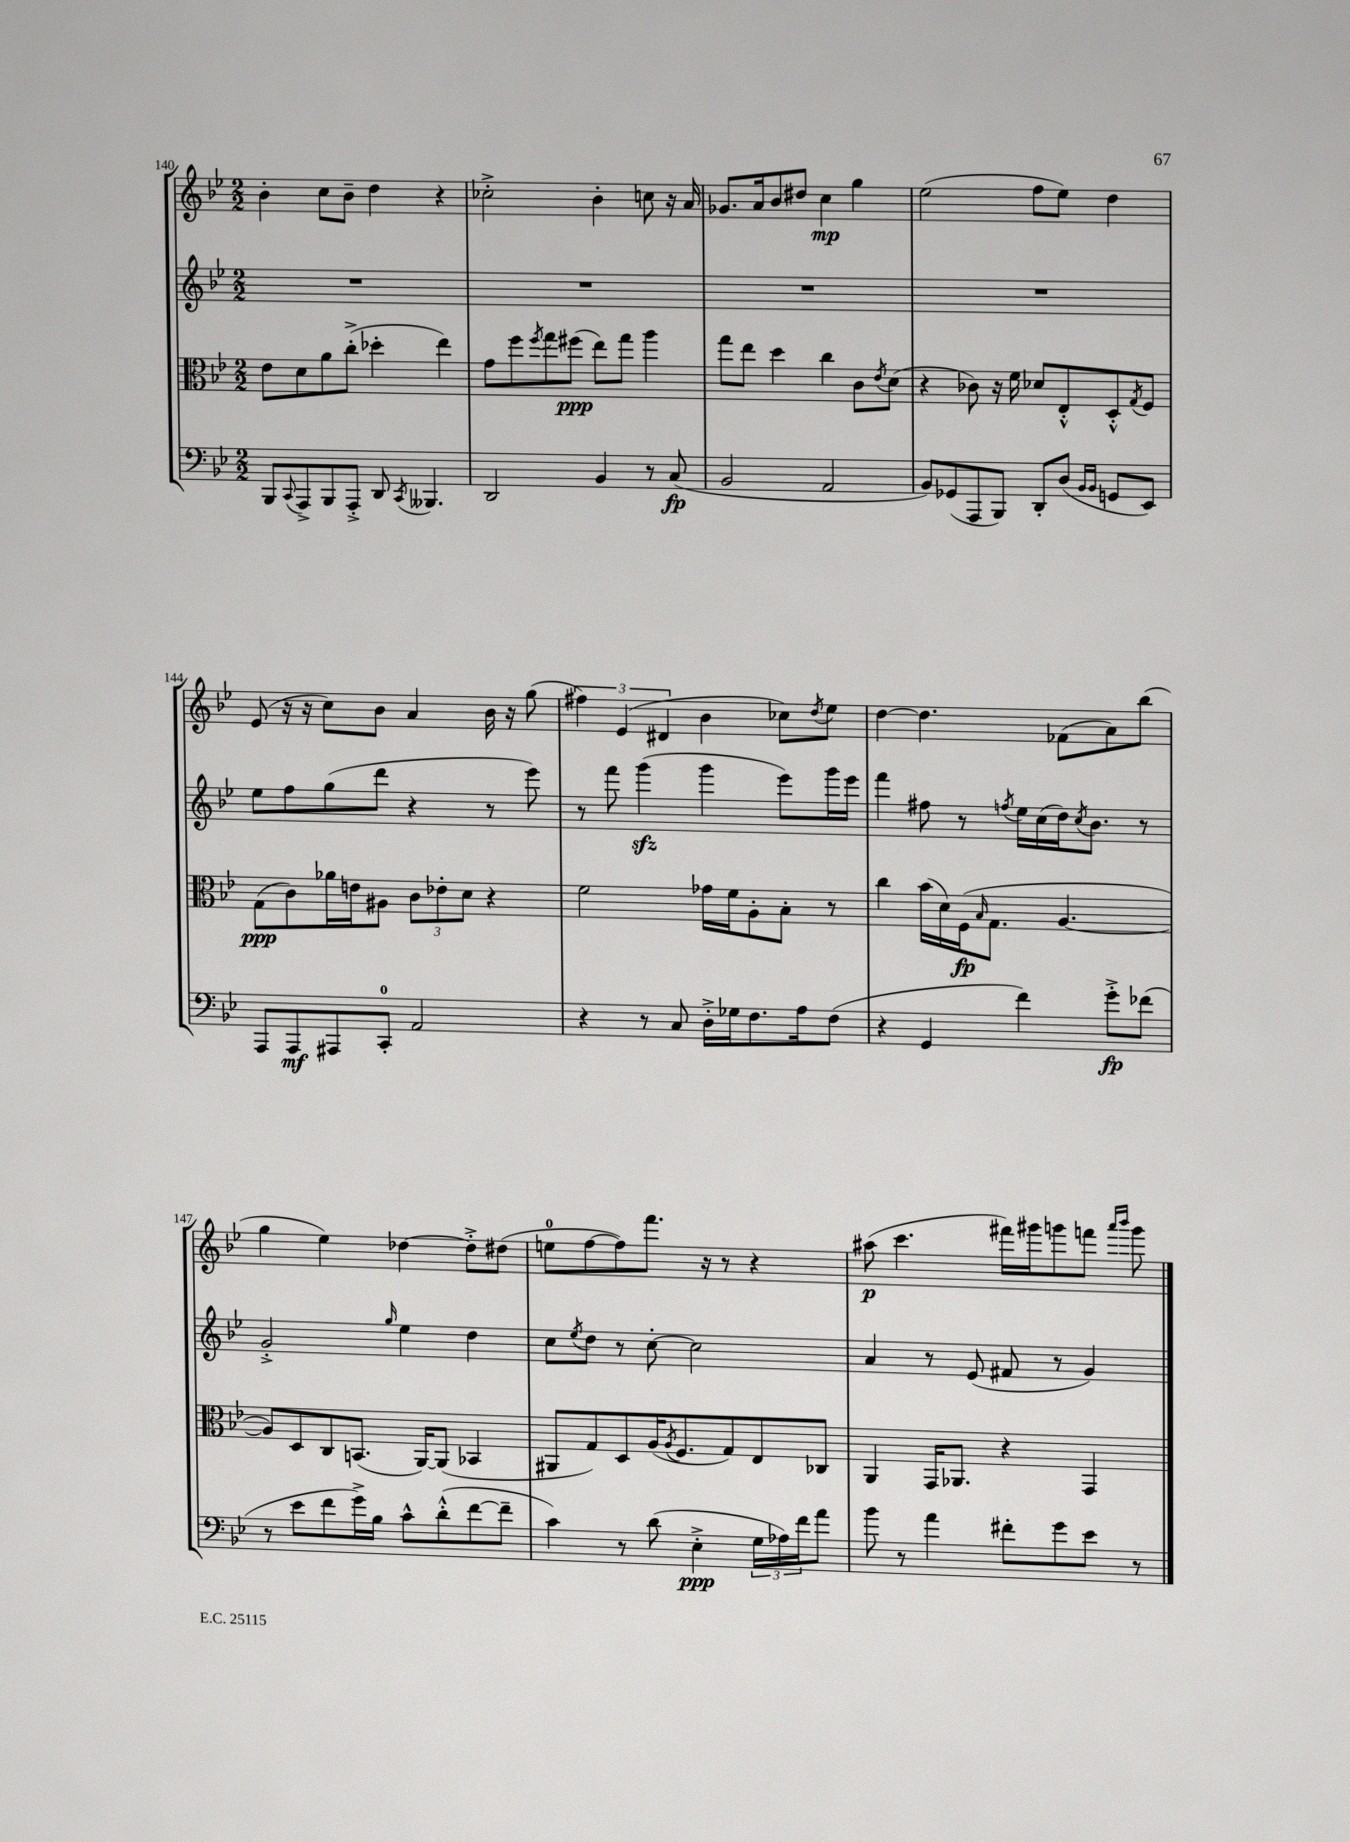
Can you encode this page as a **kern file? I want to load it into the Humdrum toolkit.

**kern	**dynam	**kern	**dynam	**kern	**kern	**dynam
*part4	*part4	*part3	*part3	*part2	*part1	*part1
*staff4	*staff4	*staff3	*staff3	*staff2	*staff1	*staff1
*clefF4	*	*clefC3	*	*clefG2	*clefG2	*
*k[b-e-]	*	*k[b-e-]	*	*k[b-e-]	*k[b-e-]	*
*M2/2	*	*M2/2	*	*M2/2	*M2/2	*
=140	=140	=140	=140	=140	=140	=140
8BBB-/L	.	8e-\L	.	1r	4b-'\	.
8qqCC/	.	.	.	.	.	.
8AAA^/	.	8d\	.	.	.	.
8BBB-/	.	8a\	.	.	8cc\L	.
8AAA'^/J	.	(8cc'^\J	.	.	8b-~\J	.
8DD/	.	4dd-X'\	.	.	4dd\	.
8qCC/	.	.	.	.	.	.
4.BBB--X/	.	.	.	.	.	.
.	.	4ee-\)	.	.	4r	.
=141	=141	=141	=141	=141	=141	=141
2DD/	.	8g\L	.	1r	2cc-X'^\	.
.	.	8ff\	.	.	.	.
.	.	8qff/	.	.	.	.
.	.	8gg\	.	.	.	.
.	.	(8ff#X\J	ppp	.	.	.
4BB-/	.	8ee-\L)	.	.	4b-'\	.
.	.	8gg\J	.	.	.	.
8r	.	4aa\	.	.	8ccn\	.
(8C/	fp	.	.	.	16r	.
.	.	.	.	.	16a/	.
=142	=142	=142	=142	=142	=142	=142
2BB-/	.	8gg\L	.	1r	8.g-X/L	.
.	.	8ee-\J	.	.	.	.
.	.	.	.	.	16a/k	.
.	.	4dd\	.	.	8b-/	.
.	.	.	.	.	8dd#X/J	.
2AA/	.	4cc\	.	.	4cc\	mp
.	.	8c\L	.	.	4gg\	.
.	.	8qe-/	.	.	.	.
.	.	(8d\J	.	.	.	.
=143	=143	=143	=143	=143	=143	=143
8BB-/L)	.	4r	.	1r	(2ee-\	.
(8GG-X/	.	.	.	.	.	.
8AAA/	.	8c-X\)	.	.	.	.
8BBB-/J)	.	16r	.	.	.	.
.	.	16f\	.	.	.	.
8DD'/L	.	8d-X/L	.	.	8ff\L	.
(8D/J	.	8E-'^^/	.	.	8ee-\J)	.
16qqBB-/LL	.	.	.	.	.	.
16qqBB-/JJ	.	.	.	.	.	.
8GGn/L	.	8D'^^/	.	.	4dd\	.
.	.	8qG/	.	.	.	.
8EE-/J)	.	8F/J	.	.	.	.
!!LO:LB:g=z
=144	=144	=144	=144	=144	=144	=144
8AAA/L	.	(8G\L	ppp	8ee-\L	(8e-/	.
8AAA/	mf	8c\)	.	8ff\	16r	.
.	.	.	.	.	16r	.
8AAA#X/	.	16a-X\L	.	(8gg\	8cc\L)	.
.	.	16en\J	.	.	.	.
8CC'/J	.	8A#X\J	.	8ddd\J	8b-\J	.
2AA/	.	12c\L	.	4r	4a/	.
.	.	12e-X'\	.	.	.	.
.	.	12d\J	.	.	.	.
.	.	4r	.	8r	16b-\	.
.	.	.	.	.	16r	.
.	.	.	.	8eee-\)	(8gg\	.
=145	=145	=145	=145	=145	=145	=145
4r	.	2f\	.	8r	6ff#X\)	.
.	.	.	.	8fff\	.	.
.	.	.	.	.	(6e-/	.
8r	.	.	.	(4gggzz\	.	.
.	.	.	.	.	6d#X/	.
8C/	.	.	.	.	.	.
16D'^\LL	.	16g-X\LL	.	4ggg\	4b-\	.
16G-X\J	.	16f\J	.	.	.	.
8.F\	.	8A'\	.	.	.	.
.	.	8B-'\J	.	8eee-\L)	8cc-X\L)	.
16A\k	.	.	.	.	.	.
.	.	.	.	.	8qdd/	.
(8F\J	.	8r	.	16ggg\L	8ee-\J	.
.	.	.	.	16eee-\JJ	.	.
=146	=146	=146	=146	=146	=146	=146
4r	.	4cc\	.	4fff\	[4dd\	.
4GG/	.	(16b-\LL	.	8ff#X\	4.dd\]	.
.	.	16d\)	.	.	.	.
.	.	(16F\J	fp	8r	.	.
.	.	16qqB-/	.	.	.	.
.	.	8.G\J	.	.	.	.
.	.	.	.	8qffn/	.	.
4f\)	.	.	.	16ee-\LL	.	.
.	.	.	.	(16cc\	.	.
.	.	[4.A/	.	16dd\J)	(8f-X\L	.
.	.	.	.	8qcc/	.	.
.	.	.	.	8.b-\J	.	.
8g'^\L	fp	.	.	.	8a\)	.
(8f-X\J	.	.	.	8r	(8bb-\J	.
!!LO:LB:g=z
=147	=147	=147	=147	=147	=147	=147
8r	.	8A/L])	.	2g'^/	4gg\	.
8e-\L	.	8D/	.	.	.	.
8f\	.	8C/	.	.	4ee-\)	.
16g^\L)	.	(8.BBn/J	.	.	.	.
16B-\JJ	.	.	.	.	.	.
.	.	.	.	16qqgg/	.	.
8c^^\L	.	.	.	4ee-\	[4dd-X\	.
.	.	[16AA/KL)	.	.	.	.
(8d'^^\	.	(8AA/J]	.	.	.	.
[8f\	.	4BB-X/	.	4dd\	8dd-'^\L]	.
8f~\J]	.	.	.	.	(8dd#X\J	.
=148	=148	=148	=148	=148	=148	=148
4c\)	.	8AA#X/L	.	8cc\L	8een\L	.
.	.	.	.	8qee-/	.	.
.	.	8G/)	.	8dd\J	[8ff\	.
8r	.	8D/	.	8r	8ff\])	.
(8d\	.	(16A/K	.	[8cc'\	8.fff\J	.
.	.	8qA/	.	.	.	.
.	.	8.F/	.	.	.	.
4E-'^\	ppp	.	.	2cc\]	.	.
.	.	.	.	.	16r	.
.	.	8G/)	.	.	8r	.
24G\LL	.	8E-/	.	.	4r	.
24A-X\)	.	.	.	.	.	.
24f\J	.	.	.	.	.	.
8a\J	.	8C-X/J	.	.	.	.
=149	=149	=149	=149	=149	=149	=149
8b-\	.	4AA/	.	4a/	(8aa#X\	p
8r	.	.	.	.	4.ccc\	.
4a\	.	16GG/KL	.	8r	.	.
.	.	8.AA-X/J	.	.	.	.
.	.	.	.	(8e-/	.	.
8f#X'\L	.	4r	.	8f#X/	16fff#X\LL)	.
.	.	.	.	.	16ggg#X\J	.
8g\	.	.	.	8r	8gggn\	.
8e-\J	.	4GG/	.	4g/)	8fffn\J	.
.	.	.	.	.	16qqaaa/LL	.
.	.	.	.	.	16qqbbb-/JJ	.
8r	.	.	.	.	8ggg\	.
==	==	==	==	==	==	==
*-	*-	*-	*-	*-	*-	*-
